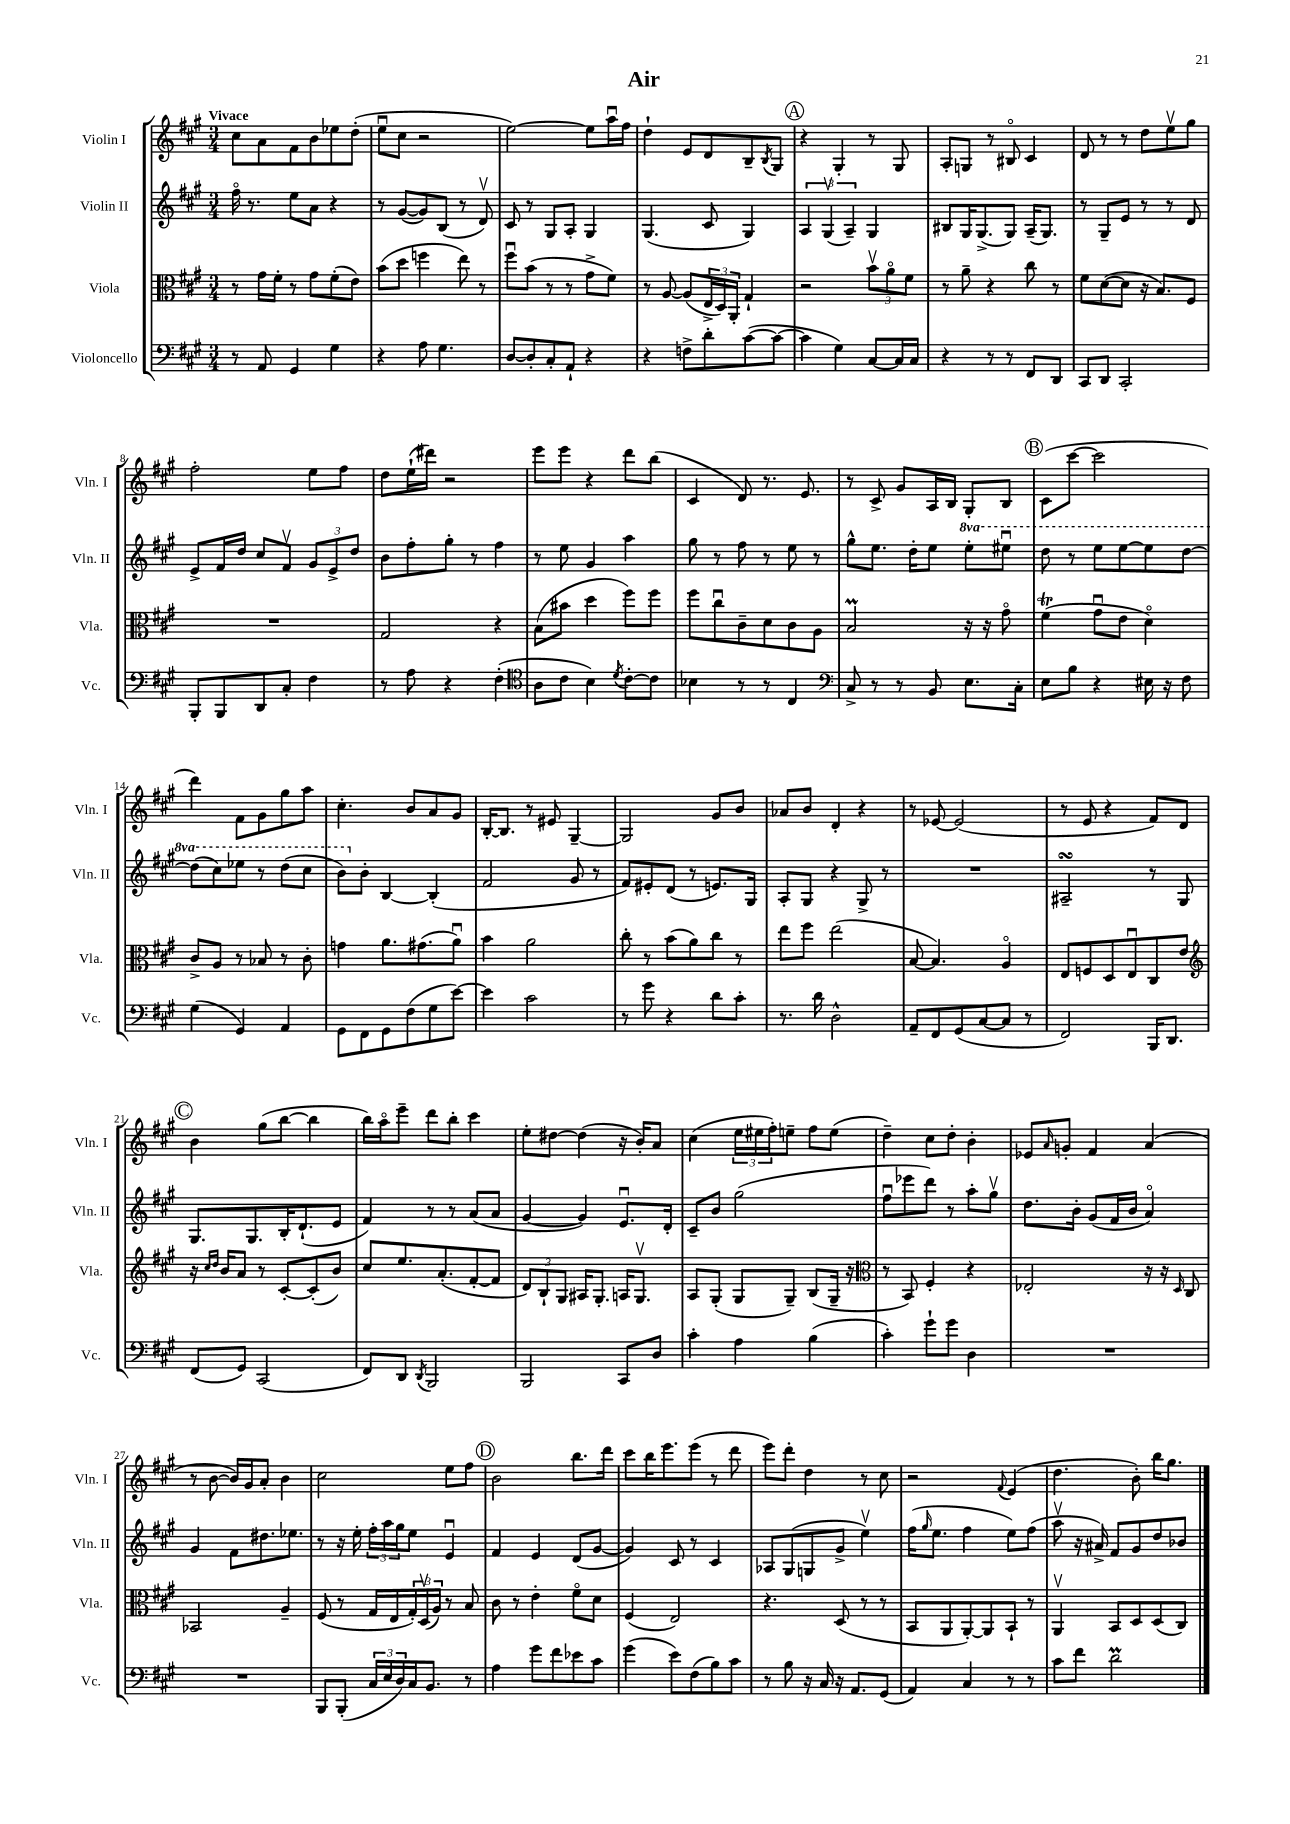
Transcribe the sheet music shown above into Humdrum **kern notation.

**kern	**kern	**kern	**kern
*part4	*part3	*part2	*part1
*staff4	*staff3	*staff2	*staff1
*I"Violoncello	*I"Viola	*I"Violin II	*I"Violin I
*I'Vc.	*I'Vla.	*I'Vln. II	*I'Vln. I
*clefF4	*clefC3	*clefG2	*clefG2
*k[f#c#g#]	*k[f#c#g#]	*k[f#c#g#]	*k[f#c#g#]
*M3/4	*M3/4	*M3/4	*M3/4
=1	=1	=1	=1
!	!	!	!LO:TX:a:B:t=Vivace
8r	8r	16ff#\	8cc#\L
.	.	8.r	.
8AA/	16g#\LL	.	8a\
.	16f#'\JJ	.	.
4GG#/	8r	8ee\L	8f#\
.	8g#\L	8a\J	8b\
4G#\	(8f#'\	4r	8ee-X\
.	8e\J)	.	(8dd'\J
=2	=2	=2	=2
4r	(8b\L	8r	8eeu\L
.	8dd\J	([8g#/L	8cc#\J
8A\	4ffn\	8g#/])	2r
4.G#\	.	(8B/J	.
.	8ee\)	8r	.
.	8r	8dv/)	.
=3	=3	=3	=3
[8D/L	8ff#u\L	8c#/	[2ee\)
8D'/]	(8b\J	8r	.
8C#'/	8r	8G#/L	.
8AA`/J	8r	8A'/J	.
4r	8g#^\L	4G#/	8ee\L]
.	8f#\J)	.	16aau\L
.	.	.	16ff#\JJ
=4	=4	=4	=4
4r	8r	(4.G#/	4dd`\
.	[8A/	.	.
8Fn^\L	(8A/L]	.	8e/L
8d'\	24E^/L	8c#/	8d/
.	24D/)	.	.
.	24AA'/JJ	.	.
([8c#\	4G#`/	4G#/)	8B~/
.	.	.	8qB/
8c#\J_	.	.	8G#/J
!!LO:REH:place=s1:t=A
=5	=5	=5	=5
4c#\]	2r	6A/	4r
.	.	(6G#v/	.
4G#\)	.	.	4G#'/
.	.	6A~/)	.
[8C#/L	12bv\L	4G#/	8r
.	12a\	.	.
16C#/L]	.	.	8G#/
.	12f#\J	.	.
16C#/JJ	.	.	.
=6	=6	=6	=6
4r	8r	8B#X/L	8A'/L
.	8a~\	16G#/K	8Gn/J
.	.	(8.G#^/	.
8r	4r	.	8r
8r	.	8G#/J)	8B#X/
8FF#/L	8cc#\	(16A~/KL	4c#/
.	.	8.G#/J)	.
8DD/J	8r	.	.
=7	=7	=7	=7
8CC#/L	8f#\L	8r	8d/
8DD/J	([8d\	8G#~/L	8r
2CC#'/	8d\J]	8e/J	8r
.	16r	8r	8dd\L
.	8.B/L)	.	.
.	.	8r	8eev\
.	8F#/J	8d/	8gg#\J
!!LO:LB:g=z
=8	=8	=8	=8
8BBB'/L	2.r	8e^/L	2ff#'\
8BBB/	.	16f#/L	.
.	.	16dd/JJ	.
8DD/	.	8cc#/L	.
8C#'/J	.	8f#v/J	.
4F#\	.	12g#/L	8ee\L
.	.	12e^/	.
.	.	.	8ff#\J
.	.	12dd/J	.
=9	=9	=9	=9
8r	2G#/	8b\L	8dd\L
8A\	.	8ff#'\	(16ee`\L
.	.	.	16ddd#X\JJ)
4r	.	8gg#'\J	2r
.	.	8r	.
(4F#'\	4r	4ff#\	.
=10	=10	=10	=10
*clefC4	*	*	*
8A\L	(8B\L	8r	8eee\L
8c#\J	8b#X\J	8ee\	8eee\J
4B\)	4dd\	4g#/	4r
8qd/	.	.	.
[8c#'\L	8ff#\L)	4aa\	8ddd\L
8c#\J]	8ff#\J	.	(8bb\J
=11	=11	=11	=11
4B-X\	8ff#\L	8gg#\	4c#/
.	8cc#u\	8r	.
8r	8c#~\	8ff#\	8d/)
8r	8d\	8r	8.r
4C#/	8c#\	8ee\	.
.	.	.	8.e/
.	8A\J	8r	.
=12	=12	=12	=12
*clefF4	*	*	*
8C#^/	2BM/	8gg#^^\L	8r
8r	.	8.ee\J	8c#^/
8r	.	.	8g#/L
.	.	16dd'\KL	.
8BB/	.	8ee\J	16A/L
.	.	.	16B/JJ
*	*	*8va	*
8.E\L	16r	8eee'\L	8G#'/L
.	16r	.	.
.	8g#\	8eee#Xu\J	8B/J
16C#'\Jk	.	.	.
!!LO:REH:place=s1:t=B
=13	=13	=13	=13
8E\L	(4f#T\	8ddd\	(8c#\L
8B\J	.	8r	[8ccc#\J
4r	8g#u\L	8eee\L	2ccc#\]
.	8e\J	[8eee\	.
16E#X\	4d\)	8eee\]	.
16r	.	.	.
8F#\	.	[8ddd\J	.
!!LO:LB:g=z
=14	=14	=14	=14
(4G#\	8c#^/L	(8ddd\L]	4ddd\)
.	8A/J	8ccc#\)	.
4GG#/)	8r	8eee-X\J	8f#\L
.	8B-X/	8r	8g#\
4AA/	8r	(8ddd\L	8gg#\
.	8c#'\	8ccc#\J	8aa\J
=15	=15	=15	=15
8GG#\L	4gn\	8bb\L)	4.cc#'\
*	*	*X8va	*
8FF#\	.	8b'\J	.
8GG#\	8.a\L	[4B/	.
(8F#\	.	.	8b/L
.	(8.g#X\	.	.
8G#\	.	(4B'/]	8a/
[8e\J)	8au\J)	.	8g#/J
=16	=16	=16	=16
4e\]	4b\	2f#/	[16B'/KL
.	.	.	8.B/J]
2c#\	2a\	.	8r
.	.	.	8e#X/
.	.	8g#/	[4G#~/
.	.	8r	.
=17	=17	=17	=17
8r	8cc#'\	8f#/L)	2G#/]
8g#\	8r	8e#X'/	.
4r	(8b\L	(8d/J	.
.	8a\)	8r	.
8d\L	8cc#\J	8.en/L)	8g#/L
8c#'\J	8r	.	8b/J
.	.	16G#/Jk	.
=18	=18	=18	=18
8.r	8ee\L	8A'/L	8a-X/L
.	8ff#\J	8G#/J	8b/J
16d\	.	.	.
2D^^\	(2ee\	4r	4d'/
.	.	8G#^/	4r
.	.	8r	.
=19	=19	=19	=19
8AA~/L	[8B/	2.r	8r
8FF#/	4.B/])	.	[8e-X/
(8GG#/	.	.	(2e-/]
[8C#/	.	.	.
8C#/J]	4A/	.	.
8r	.	.	.
=20	=20	=20	=20
2FF#/)	8E/L	2A#XsSsS~/	8r
.	8Fn/	.	8e/
.	8D/	.	4r
.	8Eu/	.	.
16BBB/KL	8C#/	8r	8f#/L)
8.DD/J	.	.	.
.	8e/J	8G#/	8d/J
!!LO:LB:g=z
!!LO:REH:place=s1:t=C
=21	=21	=21	=21
*	*clefG2	*	*
(8FF#/L	16r	8.G#/L	4b\
.	16qqcc#/LL	.	.
.	16qqdd/JJ	.	.
.	16b/KL	.	.
8GG#/J)	8a/J	.	.
.	.	8.G#/	.
(2CC#/	8r	.	(8gg#\L
.	[8c#'/L	16B'/K	[8bb\J
.	.	(8.d`/	.
.	(8c#'/]	.	4bb\]
.	8b/J)	8e/J	.
=22	=22	=22	=22
8FF#/L)	8cc#/L	4f#/)	16bb\LL)
.	.	.	16aa\J
8DD/J	8.ee/	.	8eee~\J
8qDD/	.	.	.
2BBB/	.	8r	8ddd\L
.	(8.a'/	.	.
.	.	8r	8bb'\J
.	[8f#'/	(8a/L	4ccc#\
.	8f#/J]	8a/J	.
=23	=23	=23	=23
2BBB/	12d/L)	[4g#/	8ee'\L
.	12B`/	.	.
.	.	.	[8dd#X\J
.	12G#/J	.	.
.	16A#X/KL	4g#/])	(4dd#\]
.	8.G#'/J	.	.
8CC#/L	16An/KL	8.eu/L	16r
.	8.G#v/J	.	16b'/KL)
8D/J	.	.	8a/J
.	.	16d'/Jk	.
=24	=24	=24	=24
4c#'\	8A/L	8c#~/L	(4cc#\
.	(8G#'/J	8b/J	.
4A\	8G#/L	(2gg#\	24ee\LL
.	.	.	24ee#X\
.	.	.	24ff#'\J)
.	8G#~/J)	.	8een~\J
(4B\	(8B/L	.	8ff#\L
.	16G#~/Jk	.	(8ee\J
.	16r	.	.
=25	=25	=25	=25
*	*clefC3	*	*
4c#'\)	8r	8ff#u\L	4dd~\)
.	8BB/)	8eee-X\	.
8g#`\L	4F#'/	8ddd\J)	8cc#\L
8g#\J	.	8r	8dd'\J
4D\	4r	8aa'\L	4b'\
.	.	8gg#v\J	.
=26	=26	=26	=26
2.r	2E-X'/	8.dd\L	8e-X/L
.	.	.	16qqa/
.	.	.	8gn'/J
.	.	16b'\Jk	.
.	.	(8g#/L	4f#/
.	.	16f#/L	.
.	.	16b/JJ	.
.	16r	4a/)	(4a/
.	16r	.	.
.	16qqD/	.	.
.	8C#/	.	.
!!LO:LB:g=z
=27	=27	=27	=27
2.r	2BB-X/	4g#/	8r
.	.	.	[8b\
.	.	8f#\L	16b/LL])
.	.	.	16g#/J
.	.	8.dd#X\	8a'/J
.	4A~/	.	4b\
.	.	8.ee-X\J	.
=28	=28	=28	=28
8BBB/L	(8F#/	8r	2cc#\
(8BBB'/J	8r	16r	.
.	.	16ee'\	.
24C#/LL	16G#/LL	24ff#'\LL	.
24E/	.	24aa\	.
.	16E/	.	.
24D/)	.	24gg#\J	.
16C#/J	24G#'/)	8ee\J	.
.	(24Dv/	.	.
8.BB/J	.	.	.
.	24A/JJ)	.	.
.	8r	4eu/	8ee\L
8r	8B/	.	8ff#\J
!!LO:REH:place=s1:t=D
=29	=29	=29	=29
4A\	8c#\	4f#/	2b\
.	8r	.	.
8g#\L	4e'\	4e/	.
8f#\	.	.	.
8e-X\	8f#\L	(8d/L	8.bb\L
8c#\J	8d\J	[8g#/J	.
.	.	.	16ddd\Jk
=30	=30	=30	=30
(4g#\	(4F#/	4g#/])	8ccc#\L
.	.	.	16bb\K
.	.	.	8.eee\
8e\L)	2E/)	8c#/	.
(8F#\	.	8r	(8eee\J
8B\)	.	4c#/	8r
8c#\J	.	.	8ddd\
=31	=31	=31	=31
8r	4.r	8A-X/L	8eee\L)
8B\	.	(8G#/	8ddd'\J
16r	.	8Gn/	4dd\
16C#/	.	.	.
16r	(8D/	8g#^/J	.
8.AA/L	.	.	.
.	8r	4eev\)	8r
(8GG#/J	8r	.	8cc#\
=32	=32	=32	=32
4AA/)	8BB/L	(16ff#\KL	2r
.	.	16qqgg#/	.
.	.	8.ee\J	.
.	8AA/	.	.
4C#/	[8AA'/)	4ff#\	.
.	8AA/]	.	.
.	.	.	8qqf#/
8r	8BB`/J	8ee\L)	(4e/
8r	8r	(8ff#\J	.
=33	=33	=33	=33
8c#\L	4AAv/	8aav\	4.dd\
8f#\J	.	16r	.
.	.	16a#X^/)	.
2dM\	8BB/L	8f#/L	.
.	8D/	8g#/	8b'\)
.	(8D/	8dd/	16bb\KL
.	.	.	8.gg#\J
.	8C#/J)	8b-X/J	.
==	==	==	==
*-	*-	*-	*-
